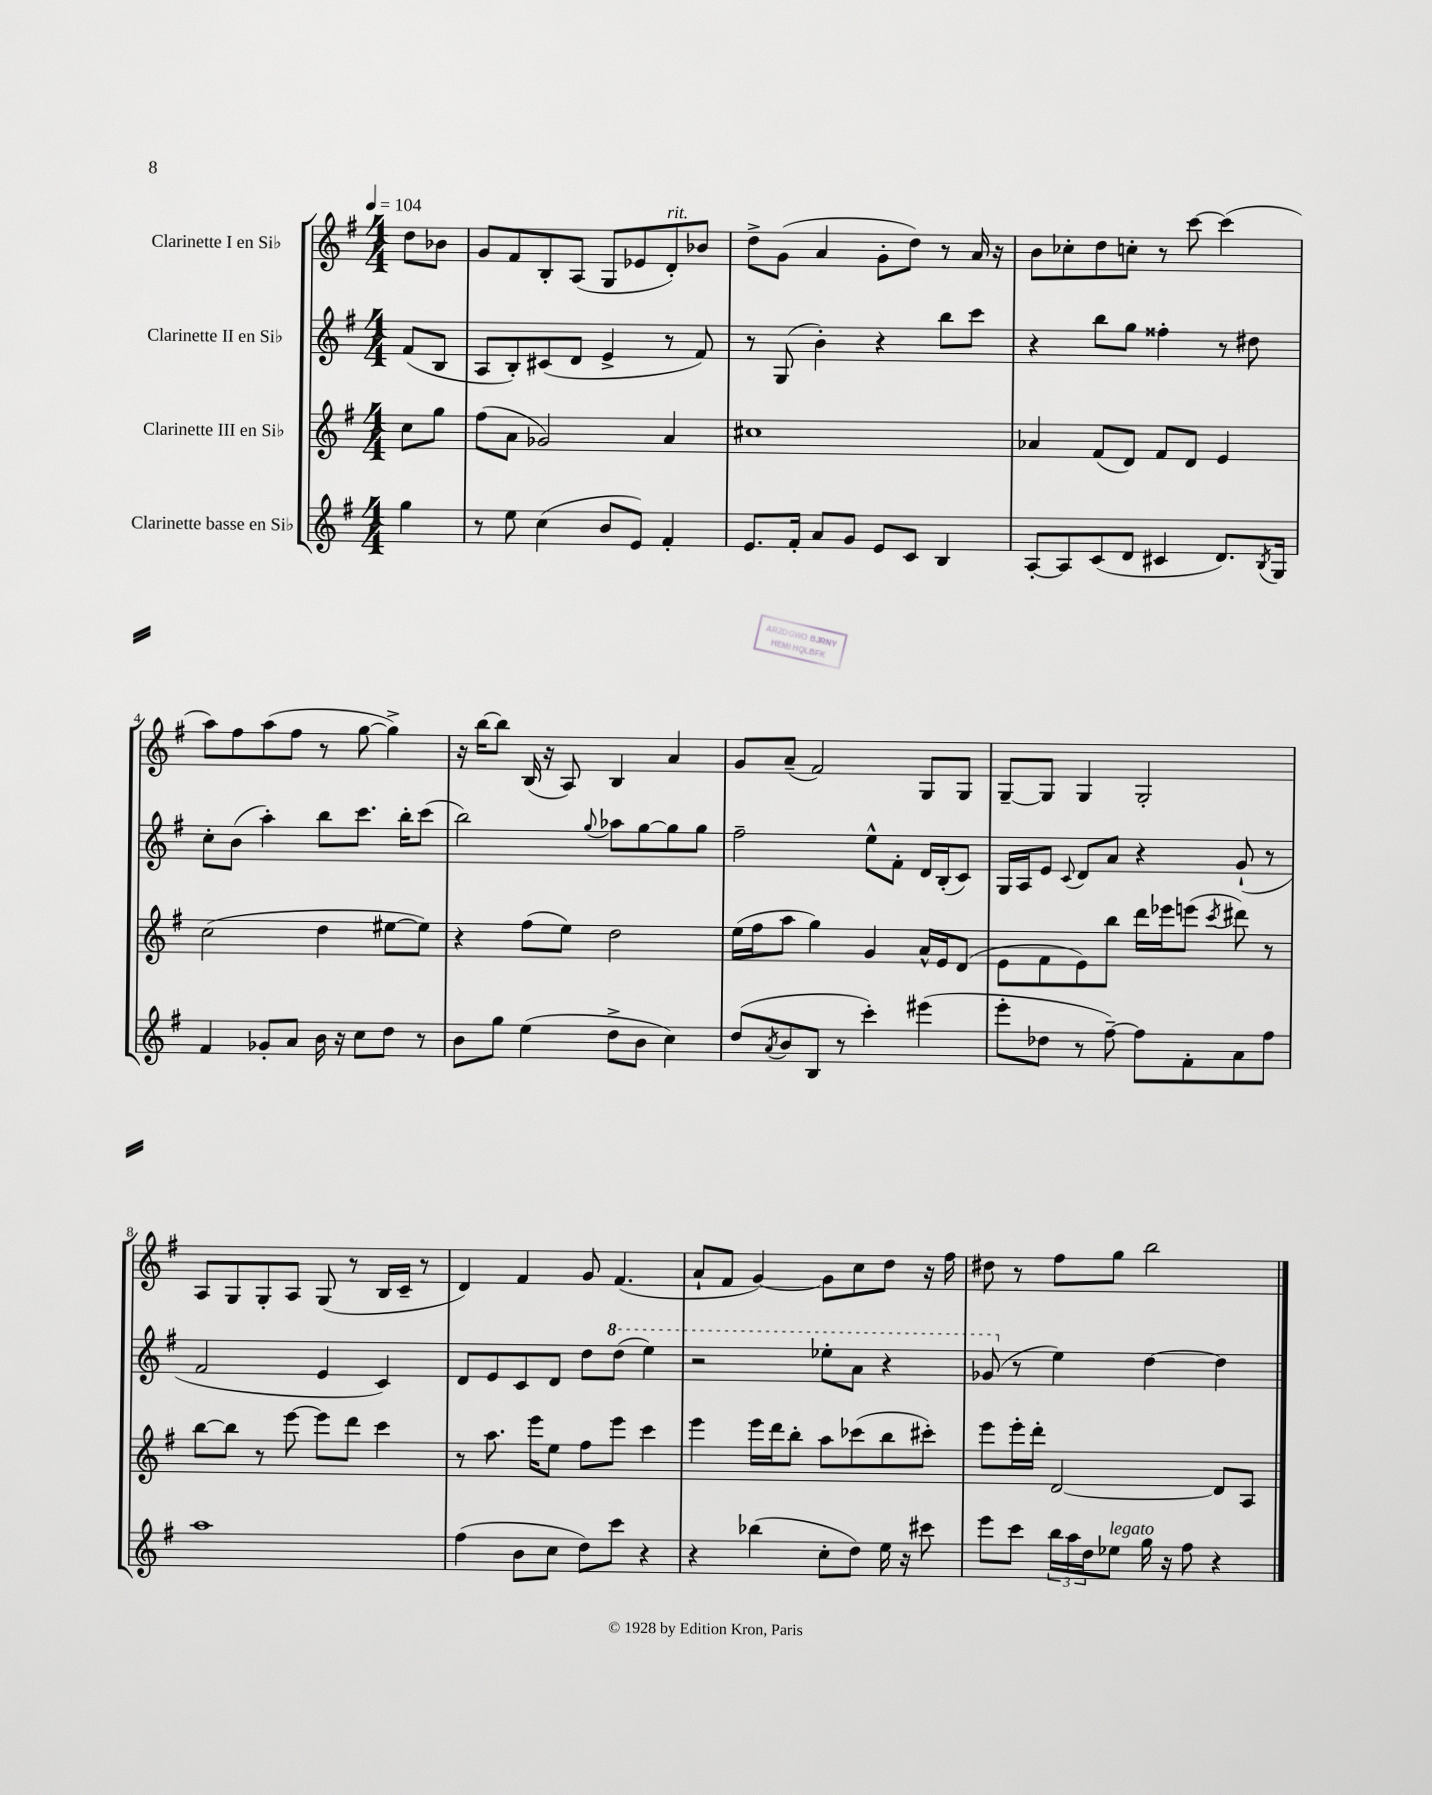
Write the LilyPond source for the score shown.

<<
\new StaffGroup <<
\new Staff = "s0" \with { instrumentName = "Clarinette I en Sib" } {
    \clef treble \key g \major \numericTimeSignature \time 4/4 \partial 4 \tempo 4 = 104
    d''8 bes'8 |
    g'8 fis'8 b8-. a8( g8 ees'8 d'8-.^\markup { \italic "rit." }) bes'8 |
    d''8-> g'8( a'4 g'8-. d''8) r8 a'16 r16 |
    b'8 ces''8-. d''8 c''8-. r8 c'''8~ c'''4( |
    a''8) fis''8 a''8( fis''8 r8 g''8~ g''4->) |
    r16 b''16~ b''8 b16( r16 a8) b4 a'4 |
    g'8 a'8--( fis'2) g8 g8 |
    g8~-- g8 g4 g2-. |
    a8 g8 g8-. a8 g8( r8 b16 c'16-- r8 |
    d'4) fis'4 g'8 fis'4.( |
    a'8-! fis'8 g'4~) g'8 c''8 d''8 r16 fis''16 |
    dis''8 r8 fis''8 g''8 b''2 \bar "|." |
}
\new Staff = "s1" \with { instrumentName = "Clarinette II en Sib" } {
    \clef treble \key g \major \numericTimeSignature \time 4/4 \partial 4
    fis'8( b8 |
    a8 b8-.) cis'8( d'8 e'4-> r8 fis'8) |
    r8 g8( b'4-.) r4 b''8 c'''8 |
    r4 b''8 g''8 fisis''4-. r8 dis''8 |
    c''8-. b'8( a''4-.) b''8 c'''8. b''16-. c'''8( |
    b''2) \appoggiatura { g''8 } aes''8 g''8~ g''8 g''8 |
    fis''2-- e''8-^ fis'8-. d'16 b16-.( c'8) |
    g16 a16 e'8 \appoggiatura { c'8 } d'8 a'8 r4 g'8-!( r8 |
    fis'2 e'4 c'4) |
    d'8 e'8 c'8 d'8 d''8 \ottava #1 d'''8( e'''4) |
    r2 ees'''8-. a''8 r4 |
    ges''8( \ottava #0 r8 e''4) d''4~ d''4 \bar "|." |
}
\new Staff = "s2" \with { instrumentName = "Clarinette III en Sib" } {
    \clef treble \key g \major \numericTimeSignature \time 4/4 \partial 4
    c''8 g''8 |
    fis''8( a'8 ges'2) a'4 |
    cis''1 |
    aes'4 fis'8( d'8) fis'8 d'8 e'4 |
    c''2( d''4 eis''8~ eis''8) |
    r4 fis''8( e''8) d''2 |
    e''16( fis''16 a''8 g''4) g'4 a'16-^ e'16 d'8( |
    e'8 fis'8 e'8) b''8 d'''16 ees'''16 e'''8( \acciaccatura { c'''8 } dis'''8) r8 |
    b''8~ b''8 r8 e'''8~ e'''8 d'''8 c'''4 |
    r8 a''8. e'''16 e''8 fis''8 e'''8 c'''4 |
    e'''4 e'''16 d'''16 b''8-. a''8 ces'''8( b''8 cis'''8-.) |
    e'''8 e'''16-. d'''16-. d'2~ d'8 a8 \bar "|." |
}
\new Staff = "s3" \with { instrumentName = "Clarinette basse en Sib" } {
    \clef treble \key g \major \numericTimeSignature \time 4/4 \partial 4
    g''4 |
    r8 e''8 c''4( b'8 e'8) fis'4-. |
    e'8. fis'16-. a'8 g'8 e'8 c'8 b4 |
    a8~-. a8 c'8( d'8 cis'4 d'8.) \acciaccatura { b8 } g16 |
    fis'4 ges'8-. a'8 b'16 r16 c''8 d''8 r8 |
    b'8 g''8 e''4( d''8-> b'8 c''4) |
    d''8( \acciaccatura { a'8 } b'8 b8 r8 c'''4-.) eis'''4( |
    e'''8-. des''8 r8 fis''8~--) fis''8 fis'8-. a'8 fis''8 |
    a''1 |
    fis''4( b'8 c''8 d''8) c'''8 r4 |
    r4 bes''4( c''8-. d''8) e''16 r16 cis'''8 |
    e'''8 c'''8 \tuplet 3/2 { b''16 a''16 d''16 } ees''8^\markup { \italic "legato" } g''16 r16 fis''8 r4 \bar "|." |
}
>>
>>
